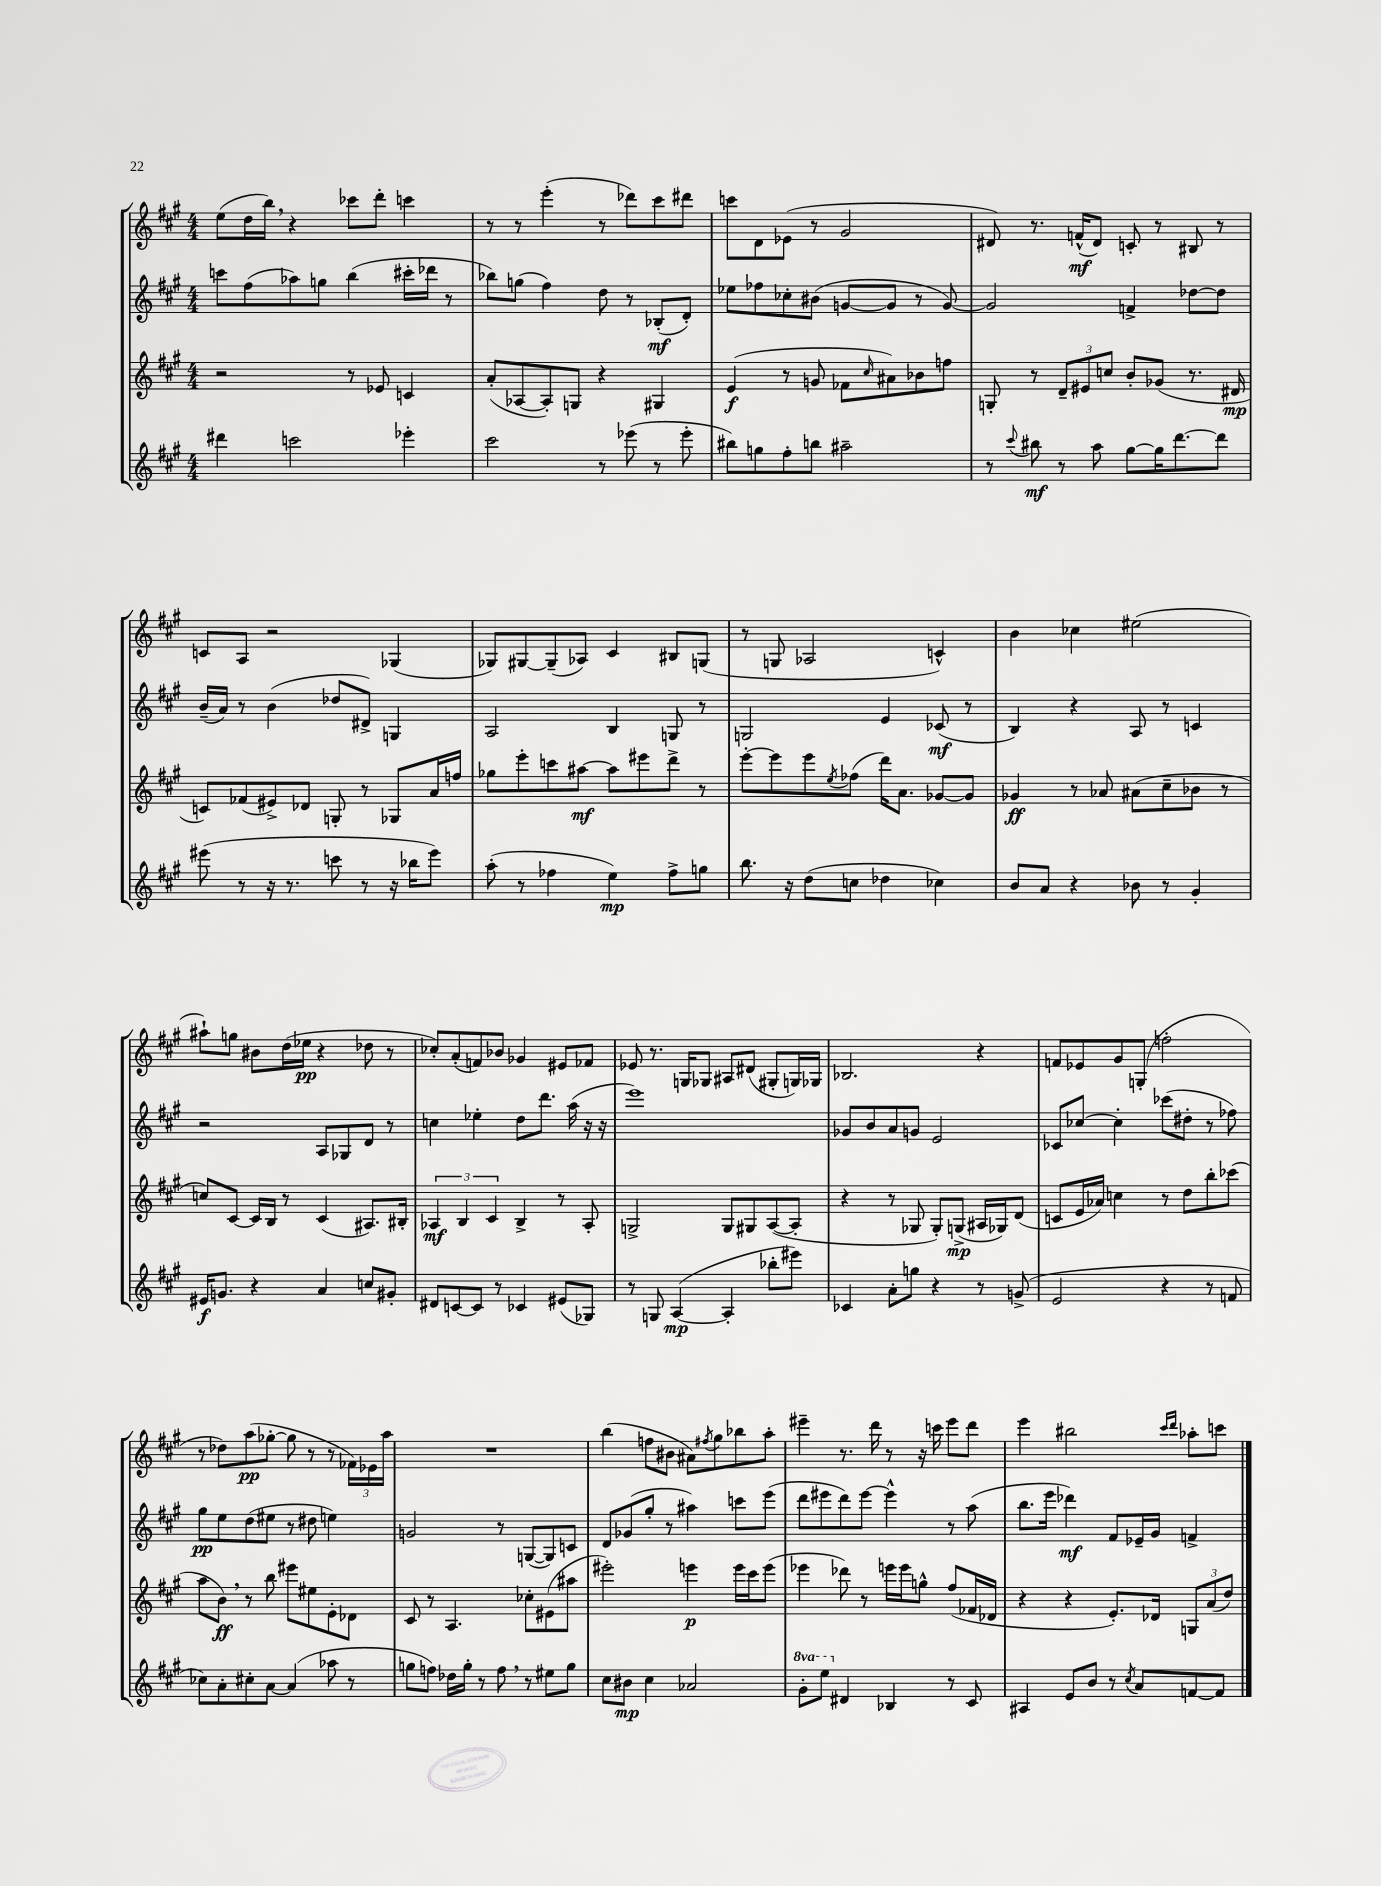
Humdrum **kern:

**kern	**dynam	**kern	**dynam	**kern	**dynam	**kern	**dynam
*part4	*part4	*part3	*part3	*part2	*part2	*part1	*part1
*staff4	*staff4	*staff3	*staff3	*staff2	*staff2	*staff1	*staff1
*clefG2	*	*clefG2	*	*clefG2	*	*clefG2	*
*k[f#c#g#]	*	*k[f#c#g#]	*	*k[f#c#g#]	*	*k[f#c#g#]	*
*M4/4	*	*M4/4	*	*M4/4	*	*M4/4	*
=3	=3	=3	=3	=3	=3	=3	=3
4ddd#X\	.	2r	.	8cccn\L	.	(8ee\L	.
.	.	.	.	(8ff#\	.	16dd\L	.
.	.	.	.	.	.	16bb,\JJ)	.
2cccn\	.	.	.	8aa-X\)	.	4r	.
.	.	.	.	8ggn\J	.	.	.
.	.	8r	.	(4bb\	.	8ccc-X\L	.
.	.	8e-X/	.	.	.	8ddd'\J	.
4eee-X'\	.	4cn/	.	16ccc#X'\LL	.	4cccn\	.
.	.	.	.	16ddd-X\JJ	.	.	.
.	.	.	.	8r	.	.	.
=4	=4	=4	=4	=4	=4	=4	=4
2ccc#\	.	(8a'/L	.	8bb-X\L)	.	8r	.
.	.	[8A-X/	.	(8ggn\J	.	8r	.
.	.	8A-'/])	.	4ff#\)	.	(4eee'\	.
.	.	8Gn/J	.	.	.	.	.
8r	.	4r	.	8dd\	.	8r	.
(8eee-X\	.	.	.	8r	.	8ddd-X\L)	.
8r	.	4G#X/	.	(8B-X'/L	mf	8ccc#\	.
8eee-'\	.	.	.	8d'/J)	.	8ddd#X\J	.
=5	=5	=5	=5	=5	=5	=5	=5
8bb#X\L)	.	(4e/	f	8ee-X\L	.	8cccn\L	.
8ggn\	.	.	.	8ff-X\	.	8d\	.
8ff#'\	.	8r	.	8cc-X'\	.	(8e-X\J	.
8bbn\J	.	8gn/	.	(8b#X\J	.	8r	.
2aa#X~\	.	8f-X\L	.	[8gn/L	.	2g#/	.
.	.	16qqcc#/	.	.	.	.	.
.	.	8a#X\)	.	8g/J]	.	.	.
.	.	8b-X\	.	8r	.	.	.
.	.	8ffn\J	.	[8g/)	.	.	.
=6	=6	=6	=6	=6	=6	=6	=6
8r	.	8Gn'/	.	2g/]	.	8d#X/)	.
8qqccc#/	.	.	.	.	.	.	.
8bb#X\	mf	8r	.	.	.	8.r	.
8r	.	12d~/L	.	.	.	.	.
.	.	.	.	.	.	(16fn^^/KL	mf
.	.	12e#X/	.	.	.	.	.
8aa\	.	.	.	.	.	8d#/J)	.
.	.	12ccn/J	.	.	.	.	.
[8gg#\L	.	8b'/L	.	4fn^/	.	8cn'/	.
16gg#\K]	.	(8g-X/J	.	.	.	8r	.
[8.ddd\	.	.	.	.	.	.	.
.	.	8.r	.	[8dd-X\L	.	8B#X/	.
8ddd\J]	.	.	.	8dd-\J]	.	8r	.
.	.	16d#X/	mp	.	.	.	.
!!LO:LB:g=z
=7	=7	=7	=7	=7	=7	=7	=7
(8eee#X\	.	8cn/L)	.	(16b~/LL	.	8cn/L	.
.	.	.	.	16a/JJ)	.	.	.
8r	.	(8f-X/	.	8r	.	8A/J	.
16r	.	8e#X^/)	.	(4b\	.	2r	.
8.r	.	.	.	.	.	.	.
.	.	8d-X/J	.	.	.	.	.
8cccn\	.	8Gn'/	.	8dd-X/L	.	.	.
8r	.	8r	.	8d#X^/J)	.	.	.
16r	.	8G-X/L	.	4Gn/	.	(4G-X/	.
16bb-X\KL	.	.	.	.	.	.	.
8eee#\J)	.	16a/L	.	.	.	.	.
.	.	16ffn/JJ	.	.	.	.	.
=8	=8	=8	=8	=8	=8	=8	=8
(8aa'\	.	8gg-X\L	.	2A/	.	8G-X/L)	.
8r	.	8eee'\	.	.	.	[8G#X/	.
4ff-X\	.	8cccn\	.	.	.	(8G#~/]	.
.	.	[8aa#X\J	mf	.	.	8A-X/J)	.
4ee\)	mp	8aa#\L]	.	4B/	.	4c#/	.
.	.	8eee#X\	.	.	.	.	.
8ff-^\L	.	8ddd^\J	.	8Gn/	.	8B#X/L	.
8ggn\J	.	8r	.	8r	.	(8Gn/J	.
=9	=9	=9	=9	=9	=9	=9	=9
8.bb\	.	[8eee'\L	.	2Gn/	.	8r	.
.	.	8eee\]	.	.	.	8Gn/	.
16r	.	.	.	.	.	.	.
(8dd\L	.	8eee\	.	.	.	2A-X/	.
.	.	8qee/	.	.	.	.	.
8ccn\J	.	(8ff-X\J	.	.	.	.	.
4dd-X\	.	16ddd\KL)	.	4e/	.	.	.
.	.	8.a\J	.	.	.	.	.
4cc-X\)	.	[8g-X/L	.	(8c-X/	mf	4cn^^/)	.
.	.	8g-/J]	.	8r	.	.	.
=10	=10	=10	=10	=10	=10	=10	=10
8b/L	.	4g-X/	ff	4B/)	.	4b\	.
8a/J	.	.	.	.	.	.	.
4r	.	8r	.	4r	.	4cc-X\	.
.	.	8a-X/	.	.	.	.	.
8b-X\	.	(8a#X\L	.	8A/	.	(2ee#X\	.
8r	.	8cc#~\	.	8r	.	.	.
4g#'/	.	8b-X\J	.	4cn/	.	.	.
.	.	8r	.	.	.	.	.
!!LO:LB:g=z
=11	=11	=11	=11	=11	=11	=11	=11
16e#X/KL	f	8ccn/L)	.	2r	.	8aa#X`\L)	.
8.gn/J	.	.	.	.	.	.	.
.	.	[8c#/J	.	.	.	8ggn\J	.
4r	.	16c#/LL]	.	.	.	8b#X\L	.
.	.	16B/JJ	.	.	.	.	.
.	.	8r	.	.	.	(16dd\L	.
.	.	.	.	.	.	16ee-X\JJ	pp
4a/	.	(4c#/	.	8A/L	.	4r	.
.	.	.	.	8G-X/	.	.	.
8ccn/L	.	8.A#X/L)	.	8d/J	.	8dd-X\	.
8g#X'/J	.	.	.	8r	.	8r	.
.	.	16B#X'/Jk	.	.	.	.	.
=12	=12	=12	=12	=12	=12	=12	=12
8d#X/L	.	6A-X/	mf	4ccn\	.	8cc-X'/L)	.
[8cn/	.	.	.	.	.	(8a'/	.
.	.	6B/	.	.	.	.	.
8c/J]	.	.	.	4ee-X'\	.	8fn/)	.
.	.	6c#/	.	.	.	.	.
8r	.	.	.	.	.	8b-X/J	.
4c-X/	.	4B^/	.	8dd\L	.	4g-X/	.
.	.	.	.	8.ddd\J	.	.	.
(8e#X/L	.	8r	.	.	.	8e#X/L	.
.	.	.	.	(16aa\	.	.	.
8G-X/J)	.	8A-'/	.	16r	.	8f-X/J	.
.	.	.	.	16r	.	.	.
=13	=13	=13	=13	=13	=13	=13	=13
8r	.	2Gn^/	.	1eee)	.	8e-X/	.
8Gn/	.	.	.	.	.	8.r	.
([4A/	mp	.	.	.	.	.	.
.	.	.	.	.	.	16Gn/KL	.
.	.	.	.	.	.	8G-X/J	.
4A'/]	.	8G/L	.	.	.	8A#X/L	.
.	.	8G#X/	.	.	.	(8d#X/J	.
8bb-X'\L	.	([8A/	.	.	.	8G#X'/L	.
8eee#X\J)	.	8A'/J]	.	.	.	16Gn/L)	.
.	.	.	.	.	.	16G-X/JJ	.
=14	=14	=14	=14	=14	=14	=14	=14
4c-X/	.	4r	.	8g-X/L	.	2.B-X/	.
.	.	.	.	8b/	.	.	.
8a'\L	.	8r	.	8a/	.	.	.
8ggn\J	.	8G-X/	.	8gn/J	.	.	.
4r	.	8G-'/L)	.	2e/	.	.	.
.	.	(8Gn^/J	mp	.	.	.	.
8r	.	16A#X/LL	.	.	.	4r	.
.	.	16G-X/J)	.	.	.	.	.
(8gn^/	.	(8d/J	.	.	.	.	.
=15	=15	=15	=15	=15	=15	=15	=15
2e/	.	8cn/L	.	8c-X/L	.	8fn/L	.
.	.	16e/L	.	[8cc-X/J	.	8e-X/	.
.	.	16a-X/JJ)	.	.	.	.	.
.	.	4ccn\	.	4cc-'\]	.	8g#/	.
.	.	.	.	.	.	(8Gn'/J	.
4r	.	8r	.	(8ccc-X\L	.	2ffn'\	.
.	.	8dd\L	.	8dd#X'\J	.	.	.
8r	.	8bb'\	.	8r	.	.	.
8fn/	.	(8ccc-X\J	.	8ff-X\)	.	.	.
!!LO:LB:g=z
=16	=16	=16	=16	=16	=16	=16	=16
8cc-X\L)	.	8aa\L	.	8gg#\L	pp	8r	.
8a'\	.	8b,\J)	ff	8ee\	.	8dd-X\L)	.
8cc#X'\	.	8r	.	(8dd\	.	(8aa\	pp
[8a\J	.	8bb\	.	8ee#X\J	.	[8gg-X'\J	.
(4a/]	.	8eee#X\L	.	8r	.	8gg-\]	.
.	.	8ee#X\	.	8dd#X\	.	8r	.
8aa-X\	.	8e'\	.	4een\)	.	8r	.
8r	.	8d-X\J	.	.	.	24f-X\LL)	.
.	.	.	.	.	.	24e-X\	.
.	.	.	.	.	.	24aa\JJ	.
=17	=17	=17	=17	=17	=17	=17	=17
8ggn\L	.	8c#/	.	2gn/	.	1r	.
8ffn\J)	.	8r	.	.	.	.	.
16dd-X\LL	.	4.A/	.	.	.	.	.
16gg'\JJ	.	.	.	.	.	.	.
8r	.	.	.	.	.	.	.
8ff,\	.	.	.	8r	.	.	.
8r	.	8cc-X'\L	.	([8Gn/L	.	.	.
8ee#X\L	.	(8e#X\	.	8G/])	.	.	.
8gg\J	.	8aa#X\J	.	8cn/J	.	.	.
=18	=18	=18	=18	=18	=18	=18	=18
8cc#\L	.	2eee#X'\)	.	8d/L	.	(4bb\	.
8b#X\J	mp	.	.	(8g-X/	.	.	.
4cc#\	.	.	.	8gg#'/J	.	8ffn\L	.
.	.	.	.	8r	.	8b#X\J	.
2a-X/	.	4eeen\	p	4aa#X\)	.	8a#X\L)	.
.	.	.	.	.	.	8qff#X/	.
.	.	.	.	.	.	8gg#\	.
.	.	16eee\LL	.	8cccn\L	.	8bb-X\	.
.	.	16ccc#\J	.	.	.	.	.
.	.	(8eee\J	.	(8eee\J	.	8aa'\J	.
=19	=19	=19	=19	=19	=19	=19	=19
*8va	*	*	*	*	*	*	*
8gg#'\L	.	4eee-X\	.	8ddd\L	.	4eee#X~\	.
8eee\J	.	.	.	8eee#X\	.	.	.
*X8va	*	*	*	*	*	*	*
4d#X/	.	8ddd-X\)	.	8ddd\)	.	8.r	.
.	.	8r	.	[8eee#\J	.	.	.
.	.	.	.	.	.	16ddd\	.
4B-X/	.	16eeen\LL	.	4eee#^^\]	.	8r	.
.	.	16eee\J	.	.	.	.	.
.	.	8ggn^^\J	.	.	.	16r	.
.	.	.	.	.	.	16cccn\	.
8r	.	(8ff#/L	.	8r	.	8eee#\L	.
8c#/	.	16f-X/L	.	(8aa\	.	8ddd\J	.
.	.	16d-X/JJ	.	.	.	.	.
=20	=20	=20	=20	=20	=20	=20	=20
4A#X/	.	4r	.	8.bb\L	.	4eee\	.
.	.	.	.	16eee\Jk	.	.	.
8e/L	.	4r	.	4ddd-X\)	mf	2bb#X\	.
8b/J	.	.	.	.	.	.	.
8r	.	8.e'/L)	.	8f#/L	.	.	.
8qcc#/	.	.	.	.	.	.	.
8a/L	.	.	.	16e-X~/L	.	.	.
.	.	16d-X/Jk	.	16g#/JJ	.	.	.
.	.	.	.	.	.	16qqccc#/LL	.
.	.	.	.	.	.	16qqddd/JJ	.
[8fn/	.	12Gn/L	.	4fn^/	.	8aa-X'\L	.
.	.	(12a/	.	.	.	.	.
8f/J]	.	.	.	.	.	8cccn\J	.
.	.	12dd/J)	.	.	.	.	.
==	==	==	==	==	==	==	==
*-	*-	*-	*-	*-	*-	*-	*-
